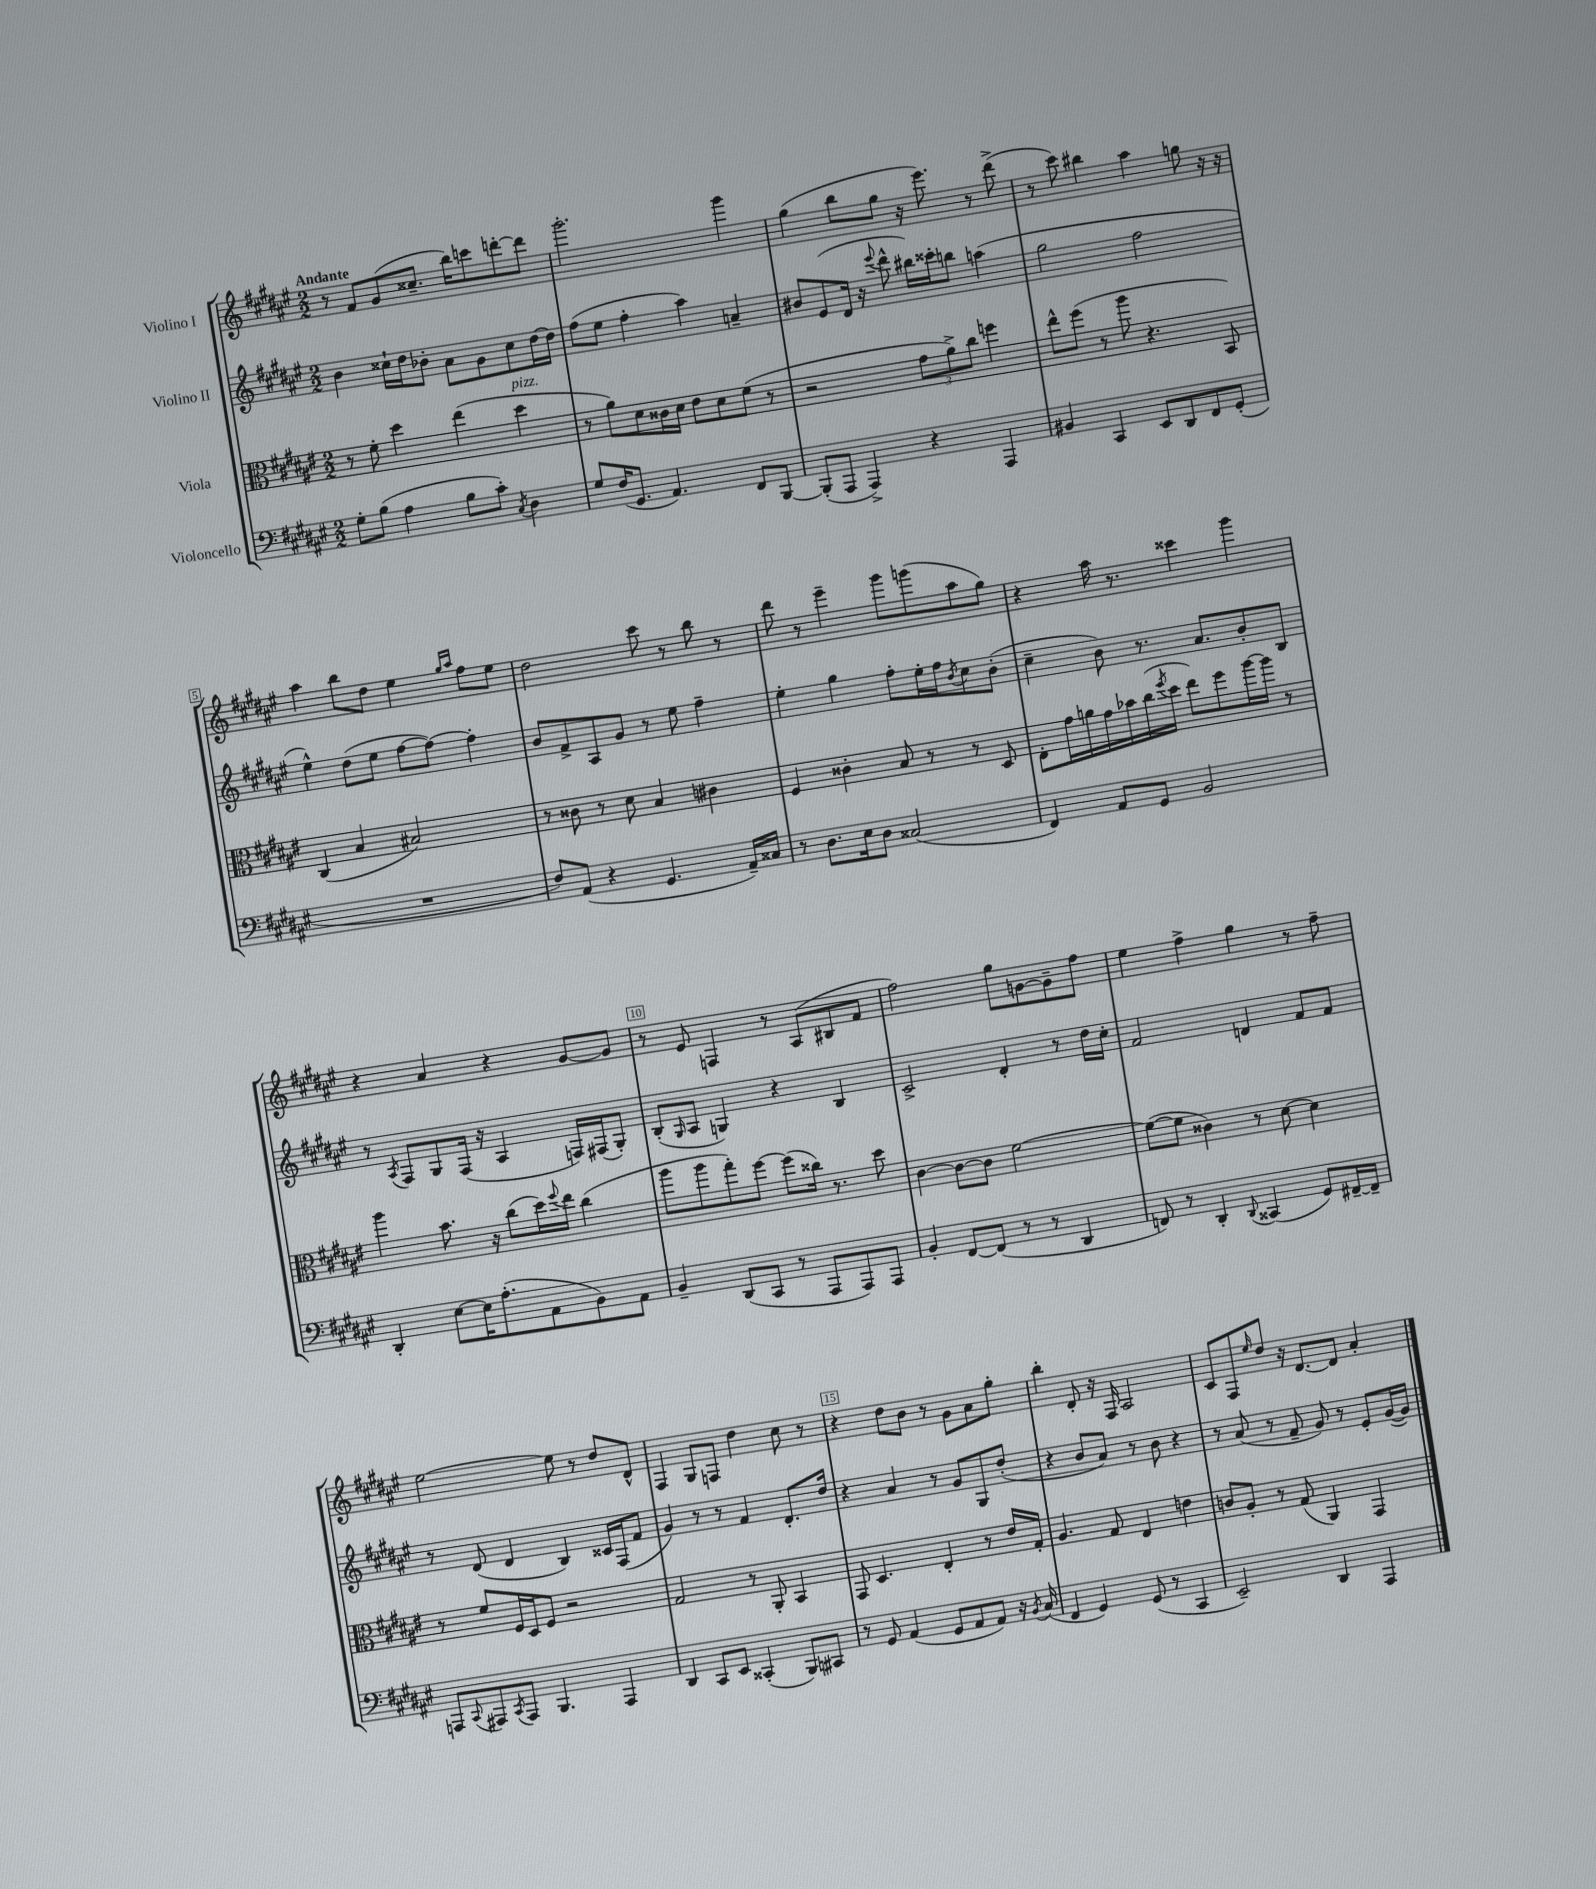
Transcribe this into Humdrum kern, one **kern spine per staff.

**kern	**kern	**kern	**kern
*part4	*part3	*part2	*part1
*staff4	*staff3	*staff2	*staff1
*I"Violoncello	*I"Viola	*I"Violino II	*I"Violino I
*clefF4	*clefC3	*clefG2	*clefG2
*k[f#c#g#d#a#e#]	*k[f#c#g#d#a#e#]	*k[f#c#g#d#a#e#]	*k[f#c#g#d#a#e#]
*M2/2	*M2/2	*M2/2	*M2/2
=1	=1	=1	=1
!	!	!	!LO:TX:a:B:t=Andante
8G#'\L	8r	4b\	8r
(8B\J	8f#'\	.	8f#/L
4A#\	4dd#\	16cc##X`\LL	(8g#/
.	.	16dd#\J	.
.	.	8b-X'\J	8.cc##X~/J
8B\L	(4ee#\	8a#\L	.
.	.	.	16bb\KL)
8c#'\J)	.	8g#\	8cccn\
8qC#/	.	.	.
!	!LO:TX:a:i:t=pizz.	!	!
4D#\	4dd#\	8cc##\	[8dddn'\
.	.	[16dd#\L	8ddd\J]
.	.	16dd#\JJ]	.
=2	=2	=2	=2
8G#/L	8r	(8ff#\L	2.ggg#'\
(16F#/K	8a#\L)	8ee#\J	.
8.GG#/J	.	.	.
.	8d#\	4ff#'\	.
4.AA#/)	16c##X\L	.	.
.	16d#\JJ	.	.
.	8e#\L	4aa#\)	.
.	8d#\	.	.
8FF#/L	(8f#\J	4an~/	4ggg#\
[8BBB/J	8r	.	.
=3	=3	=3	=3
(8BBB'/L]	2r	8b#X/L	(4gg#\
8AAA#/J	.	(8e#/	.
4AAA#^/)	.	16d#/Jk	8bb\L
.	.	16r	.
.	.	8qqeee#/	.
.	.	8ddd#^^\	8gg#\J
4r	12g#\L	16bb#X\LL)	16r
.	.	16ccc##X'\J	8.eee#\)
.	12a#^\)	.	.
.	.	8bbn\J	.
.	12cc#\J	.	.
4AAA#/	4ffn\	(4aan\	8r
.	.	.	(8ddd#^\
=4	=4	=4	=4
4BB#X/	8ee#^^\L	2gg#\	8r
.	(8ff#\J	.	8ccc#\)
4CC#/	8r	.	4bb#X\
.	8aa#\	.	.
8EE#/L	4.r	2ff#\	4aa#\
8DD#/	.	.	.
8FF#/	.	.	8ggn\
(8GG#'/J	8BB/)	.	16r
.	.	.	16r
!!LO:LB:g=z
=5	=5	=5	=5
1r	(4C#/	4ee#^^\)	4aa#\
.	4B/	(8dd#\L	8bb\L
.	.	8ee#\J	8dd#\J
.	2B#X/)	[8ff#\L	4ee#\
.	.	8ff#\J_)	.
.	.	.	16qqgg#/LL
.	.	.	16qqaa#/JJ
.	.	4ff#'\]	8ff#\L
.	.	.	8ee#\J
=6	=6	=6	=6
8F#/L)	8r	8b/L	2dd#\
(8AA#/J	8c##X\	8f#^/	.
4r	8r	8A#/	.
.	8d#\	8g#/J	.
4.GG#/	4B/	8r	8ccc#\
.	.	8ee#\	8r
.	4c#X\	4ff#~\	8bb\
16AA#~/LL)	.	.	8r
16C##X/JJ	.	.	.
=7	=7	=7	=7
8r	4F#/	4ee#'\	8ddd#\
8.D#\L	.	.	8r
.	4c##X'\	4gg#\	4eee#~\
16E#\k	.	.	.
8D#\J	.	.	.
(2C##X/	8B/	8ff#'\L	8ggg#\L
.	8r	16ee#'\L	(8gggn\
.	.	16ff#\J	.
.	.	8qb/	.
.	8r	8cc#\	8aa#\
.	8D#/	(8b'\J	8gg#\J)
=8	=8	=8	=8
4FF#/)	8E#'\L	4cc#~\	4r
.	16g#\L	.	.
.	16an\	.	.
8AA#/L	16g#\	8b\)	16aa#\
.	16b-X\	.	8.r
8GG#/J	(16cc#\	8.r	.
.	8qff#/	.	.
.	16dd#\JJ	.	.
2BB/	8ee#\L)	.	4ccc##X\
.	.	8.a#/L	.
.	8ff#\	.	.
.	[16aa#\L	8b'/	4ggg#\
.	16aa#\JJ]	.	.
.	8r	8B/J	.
!!LO:LB:g=z
=9	=9	=9	=9
4DD#'/	4aa#\	8r	4r
.	.	8qA#/	.
.	.	8F#/L	.
[8E#\L	8.b\	8G#/	4a#/
16E#\K]	.	(16F#/Jk	.
(8.A#'\	16r	16r	.
.	(8cc#\L	4A#/	4r
8AA#\	16dd#\L)	.	.
.	8qqff#/	.	.
.	16ee#\JJ	.	.
8BB\)	(4cc#\	16Fn/LL)	[8g#/L
.	.	(16F#X/J	.
8AA#\J	.	8G#'/J)	8g#/J]
=10	=10	=10	=10
4BB~/	8aa#\L	(8B'/L	8r
.	.	16qqG#/	.
.	8aa#\	8A#/J	8e#/
(8DD#/L	8gg#'\)	4Gn/)	4Fn/
8CC#/J	[8ff#\J	.	.
8r	(8ff#\L]	4r	8r
8AAA#/L	16cc##X\Jk)	.	(8A#/L
.	8.r	.	.
8AAA#/)	.	4B/	8B#X/
8AAA#/J	8dd#\	.	8f#/J
=11	=11	=11	=11
4BB'/	[4c#\	2c#^/	2ff#\)
[8FF#/L	8c#\L_	.	.
(8FF#/J]	8c#\J]	.	.
8r	[2f#\	4d#'/	8gg#\L
8r	.	.	[8gn\
4DD#/	.	8r	8g~\]
.	.	16dd#\LL	8ff#\J
.	.	16cc#'\JJ	.
=12	=12	=12	=12
8FFn/)	(8f#\L_	2f#/	4ee#\
8r	8f#\J]	.	.
4DD#'/	4c##X\)	.	4ff#^\
8qqDD#/	.	.	.
(4CC##X/	8r	4dn/	4gg#\
.	[8d#\	.	.
8GG#/L)	4d#\]	8f#/L	8r
[16FF#X~/L	.	8f#/J	8ff#~\
16FF#~/JJ]	.	.	.
!!LO:LB:g=z
=13	=13	=13	=13
8AAAn/L	8r	8r	[2ee#\
8qqCC#/	.	.	.
8AAA#X/	8f#/L	(8d#/	.
8qCC#/	.	.	.
8AAA#/J	16F#/L	4d#/	.
.	16D#/J	.	.
4.BBB/	8F#/J	.	.
.	2r	4B/)	8ee#\]
.	.	.	8r
4AAA#/	.	16c##X/LL	8dd#/L
.	.	(16F#/J	.
.	.	8f#/J	8d#^^/J
=14	=14	=14	=14
4DD#/	2G#/	4g#/)	4F#/
8CC#/L	.	8r	8G#/L
8EE#/J	.	8r	8Fn/J
(4CC##X'/	8r	4f#/	4dd#\
.	8AA#'/	.	.
8BBB/L)	4BB/	8.d#'/L	8cc#\
8CC#X/J	.	.	8r
.	.	16dd#/Jk	.
=15	=15	=15	=15
8r	8GG#/	4r	4r
8GG#/	4.D#/	.	.
(4AA#/	.	4a#/	8dd#\L
.	.	.	8b\J
8GG#/L	4E#'/	8r	8r
8AA#/	.	8g#/L	8g#\L
8AA#/J)	8r	8G#/	8a#\
16r	16e#/LL	(8dd#'/J	8gg#'\J
8qBB/	.	.	.
(16C#/	16G#'/JJ	.	.
=16	=16	=16	=16
4FF#/	4.A#/	4r	4bb'\
4GG#/)	.	8b/L	8d#'/
.	8G#/	8a#/J)	16r
.	.	.	16F#/
(8GG#/	4E#/	8r	2A#/
8r	.	8b\	.
4CC#/	4en\	4r	.
=17	=17	=17	=17
2EE#~/)	8cn/L	8r	8c#/L
.	8A#'/J	(8a#/	8F#/
.	.	.	16qqee#/
.	8r	8r	8dd#/J
.	(8G#/	8f#~/	16r
.	.	.	[8.d#/L
4DD#/	4AA#/)	8g#/)	.
.	.	8r	8d#/J]
4AAA#/	4GG#/	8e#'/L	4a#'/
.	.	([16g#/L	.
.	.	16g#/JJ])	.
==	==	==	==
*-	*-	*-	*-
